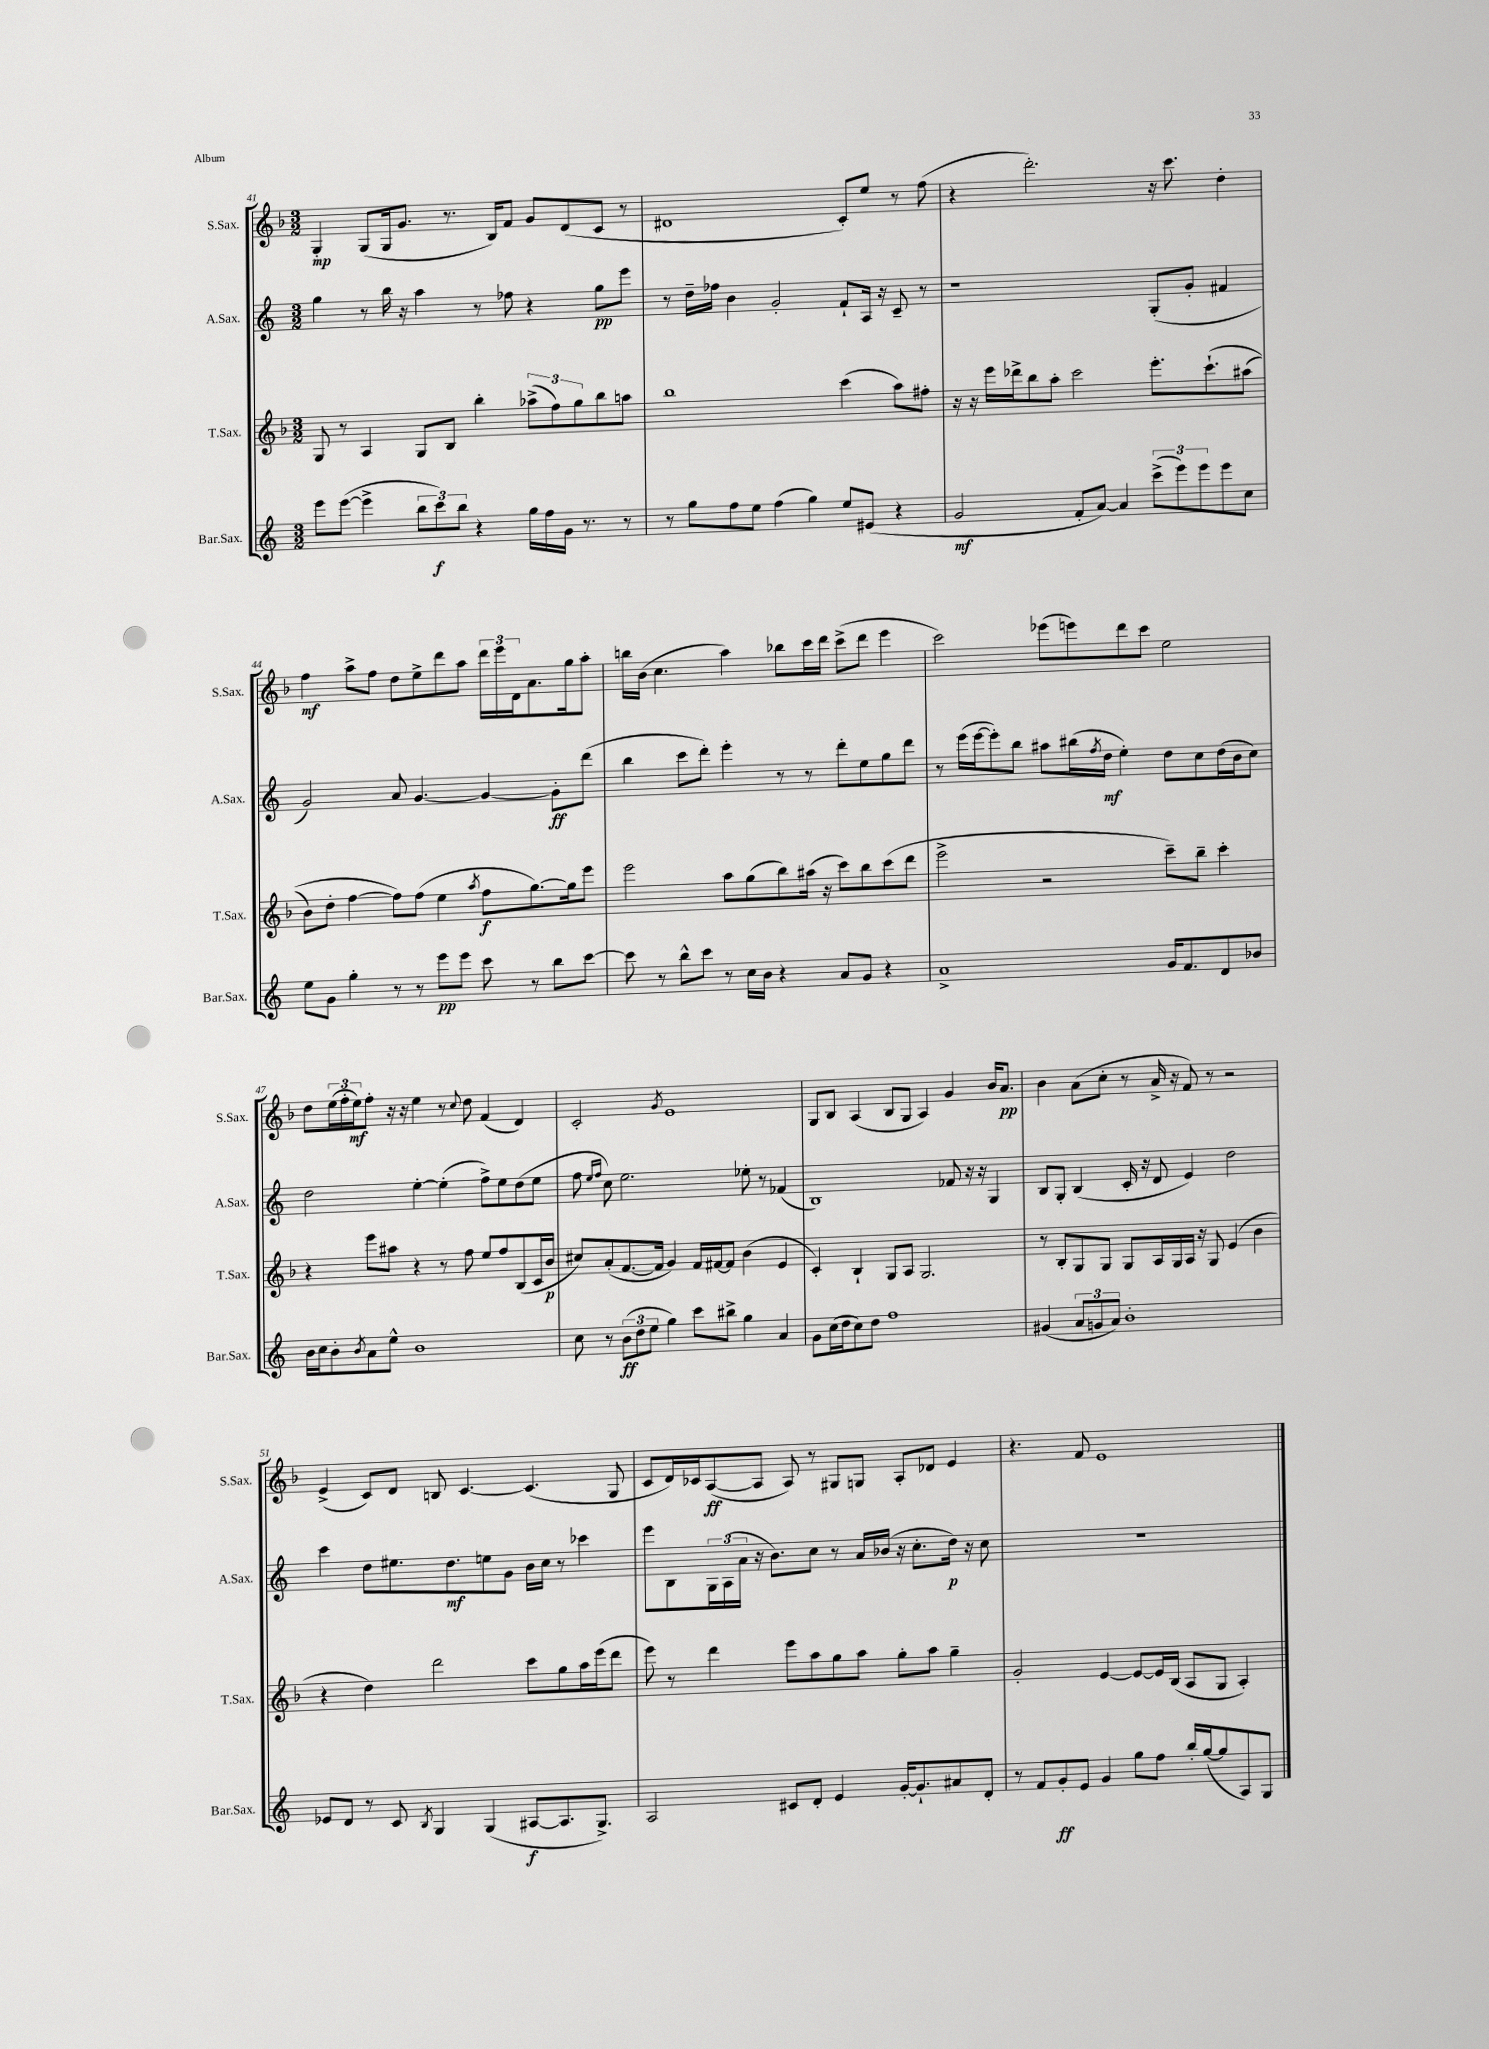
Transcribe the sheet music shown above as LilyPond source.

<<
\new StaffGroup <<
\new Staff = "s0" \with { instrumentName = "S.Sax." shortInstrumentName = "S.Sax." } {
    \clef treble \key f \major \numericTimeSignature \time 3/2
    g4-.\mp g8( g16 g'8. r8. bes16) f'8 g'8 d'8( c'8 r8 |
    dis'1 c'8-.) e''8 r8 f''8( |
    r4 d'''2.-.) r16 c'''8. d''4-. |
    f''4\mf a''8-> f''8 d''8 e''8-> d'''8 a''8 \tuplet 3/2 { d'''16 e'''16 d'16 } a'8. g''16 a''8-. |
    b''16 bes'16( c''4. a''4) bes''8 c'''16 d'''16 c'''8->( d'''8 e'''4 |
    c'''2) ees'''8( e'''8) d'''8 c'''8 e''2 |
    d''8 \tuplet 3/2 { e''16( f''16-. e''16\mf) } f''8-. r16 r16 e''4 r8 \appoggiatura { c''8 } d''8 f'4( d'4) |
    c'2-. \acciaccatura { g'8 } e'1 |
    g8 bes8 a4( bes8 g8 a4) g'4 bes'16 a'8.\pp |
    bes'4 a'8( c''8-. r8 a'16-> r16 f'8) r8 r2 |
    e'4->( c'8) d'8 b8 c'4.~ c'4.( g8 |
    c'8 d'16) ces'16 a8~\ff( a8 a8) r8 gis8 g8 a8-. des'8 e'4 |
    r4. f'8 e'1 \bar "|." |
}
\new Staff = "s1" \with { instrumentName = "A.Sax." shortInstrumentName = "A.Sax." } {
    \clef treble \key c \major \numericTimeSignature \time 3/2
    g''4 r8 b''16 r16 a''4 r8 fes''8 r4 g''8\pp e'''8 |
    r8 d''16-- fes''16 b'4 g'2-. f'8-! a16 r16 c'8-- r8 |
    r1 g8-.( g'8-. fis'4 |
    g'2) a'8 g'4.~ g'4~ g'8-.\ff d'''8( |
    b''4 c'''8 d'''8-.) e'''4-. r8 r8 d'''8-. e''8 g''8 d'''8 |
    r8 e'''16( e'''16~ e'''8-.) b''8 ais''8 bis''16( \acciaccatura { f''8 } d''16\mf e''4-.) d''8 c''8 d''16( b'16 c''8) |
    d''2 e''4~-. e''4-.( f''8->) e''8 d''8( e''8 |
    f''8 \grace { e''16 f''16 } c''8) e''2. ees''8-. r8 fes'4( |
    b1) fes'8 r16 r16 g4 |
    b8 g8-. b4( c'16-. r16 d'8 e'4) d''2 |
    c'''4 d''8 eis''8. d''8.\mf e''8 g'8 b'16 c''16 r8 ces'''4 |
    e'''8 b8 \tuplet 3/2 { g16 a16( a'16 } r16 b'8.) c''8 r8 a'16 bes'16( r16 c''8.-. d''16\p) r16 c''8 |
    R1. \bar "|." |
}
\new Staff = "s2" \with { instrumentName = "T.Sax." shortInstrumentName = "T.Sax." } {
    \clef treble \key f \major \numericTimeSignature \time 3/2
    g8 r8 a4 g8 bes8 bes''4-. \tuplet 3/2 { aes''8->( f''8) g''8 } bes''8 a''8 |
    bes''1 c'''4( a''8) fis''8-. |
    r16 r16 e'''16 des'''16-> bes''8 a''8-. c'''2 e'''8.-. c'''8.-!\( ais''8( |
    bes'8) d''8-. f''4~ f''8\) f''8( e''4 \acciaccatura { a''8 } f''8\f g''8.~) g''16 e'''8 |
    e'''2 a''8 g''8( bes''8) ais''16( r16 c'''8) bes''8 c'''8( d'''8 |
    e'''2-> r2 c'''8--) bes''8-- c'''4-. |
    r4 e'''8 ais''8 r4 r8 f''8 e''8 f''8 bes8( c'16 bes'16\p |
    cis''8) a'8-.( f'8.~ f'16 g'4) f'16 fis'16~ fis'8 bes'4( e'4 |
    c'4-.) bes4-! g8 a8 g2. |
    r8 bes8-. g8 g8 g8 a16 g16 a16 r16 g8 e'4( bes'4 |
    r4 d''4) d'''2 c'''8 g''8 a''16 e'''16( d'''8 |
    e'''8) r8 d'''4 e'''8 a''8 g''8 a''8 g''8-. a''8 g''4-- |
    g'2-. e'4~ e'8~ e'16 bes16( a8 g8 a4-.) \bar "|." |
}
\new Staff = "s3" \with { instrumentName = "Bar.Sax." shortInstrumentName = "Bar.Sax." } {
    \clef treble \key c \major \numericTimeSignature \time 3/2
    e'''8 e'''8~( e'''4-> \tuplet 3/2 { b''8 c'''8\f) b''8 } r4 g''16 f''16 g'16 r8. r8 |
    r8 g''8 f''8 e''8 f''4( g''4) e''8 eis'8( r4 |
    g'2\mf f'8-. a'8~) a'4 \tuplet 3/2 { c'''8->( e'''8) e'''8 } e'''8 c''8 |
    e''8 g'8 g''4-. r8 r8 e'''8\pp e'''8 c'''8 r8 b''8 c'''8~ |
    c'''8 r8 b''8-^ c'''8 r8 c''16 b'16 r4 a'8 g'8 r4 |
    a'1-> g'16 f'8. d'8 bes'8 |
    b'16 c''16 b'8-. \acciaccatura { b'8 } a'8 e''8-^ b'1 |
    c''8 r8 \tuplet 3/2 { b'8\ff( d''8 e''8 } g''4) c'''8 bis''8-> g''4 a'4 |
    g'8 c''16( d''16 c''8) d''8 f''1 |
    gis'4( \tuplet 3/2 { a'8 g'8 a'8) } b'1-. |
    ees'8 d'8 r8 c'8 \acciaccatura { b8 } g4 g4( ais8~\f ais8. g8.->) |
    a2 cis'8 d'8-. e'4 g'16~-. g'8.-! ais'8 d'8-. |
    r8 f'8 g'8-.\ff e'8 g'4 g''8 f''8 b''16-. g''16~( g''8 a8) g8 \bar "|." |
}
>>
>>
\layout { \context { \Score currentBarNumber = #41 } }
